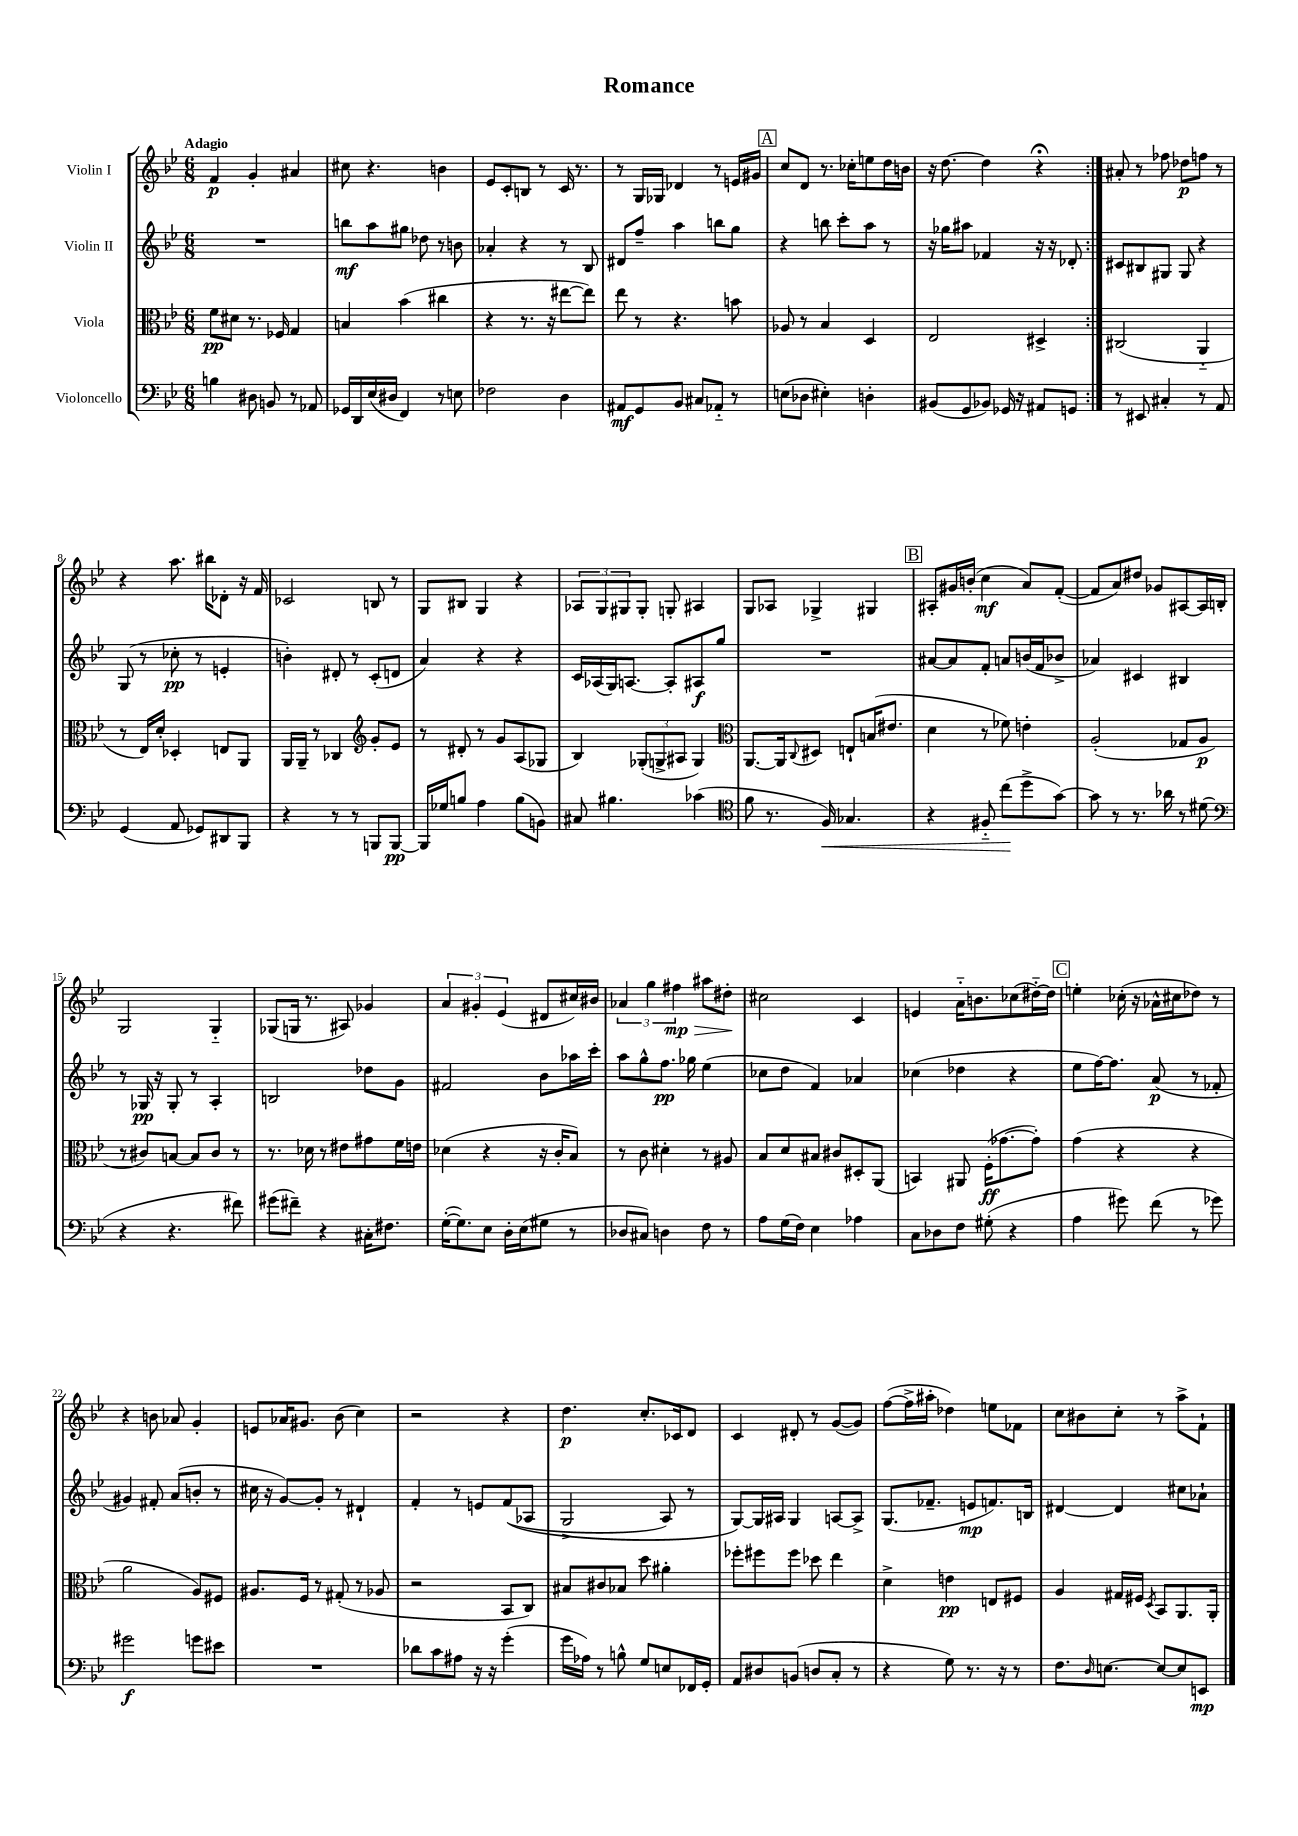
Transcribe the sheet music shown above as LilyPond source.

\header { title = "Romance" }
<<
\new StaffGroup <<
\new Staff = "s0" \with { instrumentName = "Violin I" } {
    \clef treble \key bes \major \numericTimeSignature \time 6/8 \tempo "Adagio"
    \repeat volta 2 { f'4\p g'4-. ais'4 |
    cis''8 r4. b'4 |
    ees'8 c'8-. b8 r8 c'16 r8. |
    r8 g16 ges16 des'4 r8 e'16 gis'16 |
    \mark \markup { \box "A" } c''8 d'8 r8. ces''16-. e''8 d''16 b'16 |
    r16 d''8.~ d''4 r4\fermata | }
    ais'8-. r8 fes''8 des''8\p f''8 r8 |
    r4 a''8. bis''16 des'8-. r16 f'16 |
    ces'2 b8 r8 |
    g8 bis8 g4 r4 |
    \tuplet 3/2 { aes8 g8 gis8 } gis8-. g8-. ais4 |
    g8 aes8 ges4-> gis4 |
    \mark \markup { \box "B" } ais8-. gis'16 b'16-.( c''4\mf a'8) f'8~-.( |
    f'8 a'8) dis''8 ges'8 ais8~ ais16 b16-. |
    g2 g4-_ |
    ges8( g16 r8. ais8) ges'4 |
    \tuplet 3/2 { a'4 gis'4-. ees'4( } dis'8 cis''16) bis'16 |
    \tuplet 3/2 { aes'4 g''4 fis''4\mp\> } ais''8 dis''8-.\! |
    cis''2 c'4 |
    e'4 a'16-_ b'8. ces''8( dis''16~-_) dis''16 |
    \mark \markup { \box "C" } e''4-. ces''16-.( r16 aes'16-^ cis''16 des''8) r8 |
    r4 b'8 aes'8 g'4-. |
    e'8 aes'16 gis'8. bes'8( c''4) |
    r2 r4 |
    d''4.\p c''8.-. ces'16 d'8 |
    c'4 dis'8-. r8 g'8~( g'8) |
    f''8~( f''16-> ais''16-. des''4) e''8 fes'8 |
    c''8 bis'8 c''8-. r8 a''8-> f'8-! \bar "|." |
}
\new Staff = "s1" \with { instrumentName = "Violin II" } {
    \clef treble \key bes \major \numericTimeSignature \time 6/8
    \repeat volta 2 { R2. |
    b''8\mf a''8 gis''8 des''8 r8 b'8 |
    aes'4-. r4 r8 bes8 |
    dis'8 f''8-- a''4 b''8 g''8 |
    \mark \markup { \box "A" } r4 b''8 c'''8-. a''8 r8 |
    r16 ges''16 ais''8 fes'4 r16 r16 des'8-. | }
    cis'8 bis8 gis8 gis8 r4 |
    g8( r8 ces''8-.\pp r8 e'4-. |
    b'4-.) dis'8-. r8 c'8-.( d'8 |
    a'4) r4 r4 |
    c'16 aes16( g16) a8.~ a8-. ais8\f g''8 |
    R2. |
    \mark \markup { \box "B" } ais'8~ ais'8 f'8-. a'8 b'16( f'16 bes'8-> |
    aes'4) cis'4 bis4 |
    r8 ges16\pp r16 ges8-. r8 a4-. |
    b2 des''8 g'8 |
    fis'2 bes'8 aes''16 c'''16-. |
    a''8 g''8-^ f''8.\pp ges''16 ees''4( |
    ces''8 d''8 f'4) aes'4 |
    ces''4( des''4 r4 |
    \mark \markup { \box "C" } ees''8 f''16~) f''8. a'8\p( r8 fes'8-. |
    gis'4) fis'8-. a'8( b'8-. r8 |
    cis''16 r16 g'8~) g'8-. r8 dis'4-! |
    f'4-. r8 e'8 f'8(\( aes8 |
    g2-> a8) r8 |
    g8~\) g16 ais16 g4 a8~ a8-> |
    g8.( fes'8.-- e'8\mp f'8.) b16 |
    dis'4~ dis'4 cis''8 aes'8-! \bar "|." |
}
\new Staff = "s2" \with { instrumentName = "Viola" } {
    \clef alto \key bes \major \numericTimeSignature \time 6/8
    \repeat volta 2 { f'8\pp dis'8 r8. fes16 g4 |
    b4 bes'4( cis''4 |
    r4 r8. r16 eis''8~ eis''8) |
    ees''8 r8 r4. b'8 |
    \mark \markup { \box "A" } aes8 r8 bes4 d4 |
    ees2 dis4-> | }
    cis2( a,4-_ |
    r8 ees16) d'16-. des4-. e8 a,8 |
    a,16 a,16-- r8 ces4 \clef treble g'8-. ees'8 |
    r8 dis'8-. r8 g'8 a8( ges8 |
    bes4) \tuplet 3/2 { ges8-.( g8-> ais8 } g4) |
    \clef alto a,8.~ a,16 \appoggiatura { c8 } dis8 e8-! b16( eis'8. |
    \mark \markup { \box "B" } d'4 r8 fes'8) e'4-. |
    a2-.( ges8 a8\p |
    r8 cis'8) b8~ b8 cis'8 r8 |
    r8. des'16 r8 eis'8 gis'8 f'16 e'16 |
    des'4( r4 r16 c'16-. bes8) |
    r8 c'8 dis'4-. r8 ais8 |
    bes8 d'8 bis8 cis'8 dis8-. a,8( |
    b,4) ais,8 f16-.\ff( ges'8.~ ges'8-.) |
    \mark \markup { \box "C" } g'4( r4 r4 |
    a'2 a8) fis8 |
    ais8. f16 r8 gis8-.( r8 aes8 |
    r2 bes,8 c8) |
    bis8 cis'8 bes8 d''8 ais'4-. |
    fes''8-. fis''8 fis''8 des''8 ees''4 |
    d'4-> e'4\pp e8 fis8 |
    a4 gis16 fis16 \acciaccatura { d8 } bes,8 a,8. a,16-. \bar "|." |
}
\new Staff = "s3" \with { instrumentName = "Violoncello" } {
    \clef bass \key bes \major \numericTimeSignature \time 6/8
    \repeat volta 2 { b4 dis8 b,8 r8 aes,8 |
    ges,16 d,16 ees16( dis16 f,4) r8 e8 |
    fes2 d4 |
    ais,8\mf g,8 bes,8 cis8 aes,8-_ r8 |
    \mark \markup { \box "A" } e8( des8 eis4-.) d4-. |
    bis,8( g,8 bes,8) ges,16 r16 ais,8 g,8 | }
    r8 eis,8 cis4-. r8 a,8 |
    g,4( a,8 ges,8) dis,8 bes,,8 |
    r4 r8 r8 b,,8 b,,8~\pp |
    b,,16 ges16 b8 a4 b8( b,8) |
    cis8 bis4. ces'4( |
    \clef tenor f'8 r8. f16\<) ges4. |
    \mark \markup { \box "B" } r4 fis8-_ c''8\!( d''8-> g'8~) |
    g'8 r8 r8. aes'16 r8 dis'8( |
    \clef bass r4 r4. fis'8) |
    gis'8( fis'8--) r4 cis16-. fis8. |
    g16~-.( g8.) ees8 d16-. ees16( gis8 r8 |
    des8 cis8) d4 f8 r8 |
    a8 g16( f16) ees4 aes4 |
    c8 des8 f8 gis8-.( r4 |
    \mark \markup { \box "C" } a4 gis'8) f'8( r8 ges'8) |
    gis'2\f g'8 eis'8 |
    R2. |
    des'8 c'8 ais8 r16 r16 g'4-.( |
    g'16 aes16) r8 b8-^ g8 e8 fes,16 g,16-. |
    a,8 dis8 b,8( d8 c8-. r8 |
    r4 g8) r8. r16 r8 |
    f8. \grace { d16 } e8.~ e8~ e8 e,8\mp \bar "|." |
}
>>
>>
